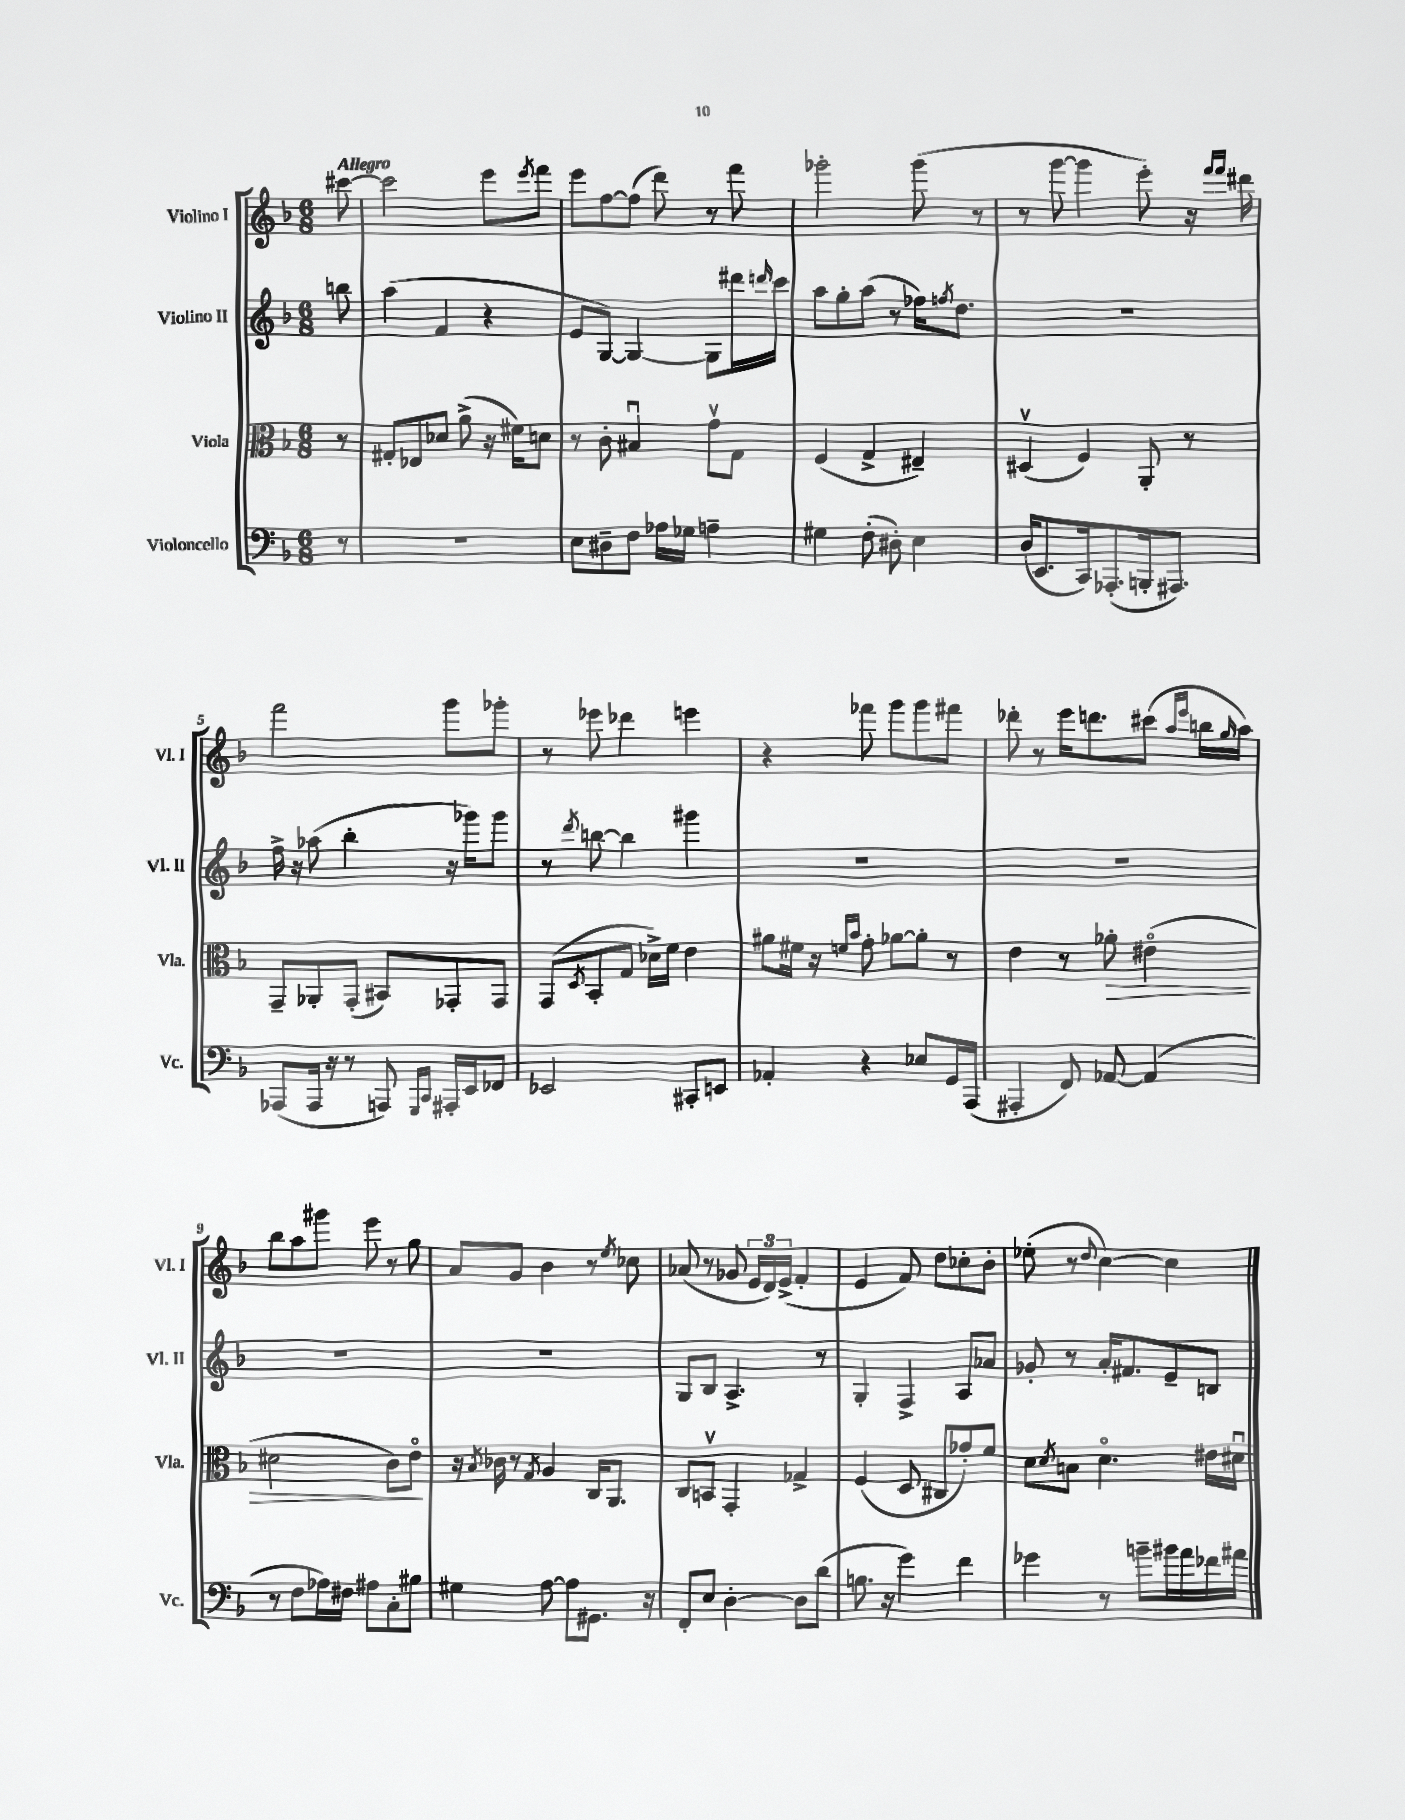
<<
\new StaffGroup <<
\new Staff = "s0" \with { instrumentName = "Violino I" shortInstrumentName = "Vl. I" } {
    \clef treble \key f \major \numericTimeSignature \time 6/8 \partial 8 \tempo "Allegro"
    cis'''8~ |
    cis'''2 e'''8 \acciaccatura { e'''8 } f'''8 |
    e'''8 f''8~ f''8( d'''8) r8 f'''8 |
    ges'''2-. ges'''8( r8 |
    r8 g'''8~ g'''4 e'''8-.) r16 \grace { f'''16 f'''16 } dis'''16 |
    f'''2 g'''8 ges'''8-. |
    r8 ees'''8 des'''4 e'''4 |
    r4 fes'''8 g'''8 g'''8 fis'''8 |
    des'''8-. r8 e'''16 d'''8. cis'''8( \grace { a''16 e'''16 } b''16 \grace { g''16 } a''16) |
    bes''8 a''8 gis'''8 e'''8 r8 g''8 |
    a'8 g'8 bes'4 r8 \acciaccatura { e''8 } ces''8 |
    aes'8( r8 ges'8 \tuplet 3/2 { e'16 d'16) e'16->( } f'4-. |
    e'4 f'8) d''8 ces''8-. bes'8-. |
    ees''8-.( r8 \appoggiatura { d''8 } c''4~) c''4 \bar "|." |
}
\new Staff = "s1" \with { instrumentName = "Violino II" shortInstrumentName = "Vl. II" } {
    \clef treble \key f \major \numericTimeSignature \time 6/8 \partial 8
    b''8 |
    a''4( f'4 r4 |
    e'8 g8~) g4~ g8 dis'''16 \grace { d'''16 } c'''16 |
    a''8 g''8-. a''8( r8 fes''16) \acciaccatura { f''8 } d''8. |
    R2. |
    f''16-> r16 aes''8( bes''4-. r16 ges'''16) ges'''8 |
    r8 \acciaccatura { d'''8 } b''8~ b''4 gis'''4 |
    R2. |
    R2. |
    R2. |
    R2. |
    g8 bes8 a4.-> r8 |
    g4-. f4-> a8 aes'8 |
    ges'8-. r8 a'16-. fis'8. e'8-- b8 \bar "|." |
}
\new Staff = "s2" \with { instrumentName = "Viola" shortInstrumentName = "Vla." } {
    \clef alto \key f \major \numericTimeSignature \time 6/8 \partial 8
    r8 |
    gis8-. ees8 des'8 a'8->( r16 fis'16) d'8 |
    r8 c'8-. bis4\downbow g'8\upbow g8 |
    f4( g4-> eis4--) |
    dis4\upbow( f4) a,8-. r8 |
    g,8-- aes,8-. g,8-.( bis,8) ges,8-. ges,8 |
    g,8( \acciaccatura { d8 } bes,8-. g8 des'16->) f'16 e'4 |
    ais'8 fis'16 r16 \grace { f'16 bes'16 } g'8-. aes'8~ aes'8-. r8 |
    e'4 r8 aes'8-.\> eis'4\flageolet( |
    dis'2 c'8) e'8\flageolet\! |
    r16 \acciaccatura { bes8 } ces'16 r8 \acciaccatura { g8 } a4 c16 a,8. |
    c8 b,8\upbow g,4-. ges4-> |
    f4( d8 cis8 ges'8-.) f'8 |
    d'8 \acciaccatura { d'8 } b8 d'4.\flageolet eis'16 dis'16\downbow \bar "|." |
}
\new Staff = "s3" \with { instrumentName = "Violoncello" shortInstrumentName = "Vc." } {
    \clef bass \key f \major \numericTimeSignature \time 6/8 \partial 8
    r8 |
    R2. |
    e8 dis8-- f8 aes16 ges16 a4-- |
    gis4 f8-.( dis8-.) e4 |
    d16( e,8. c,16) aes,,8.-.( b,,16-. ais,,8.) |
    aes,,8( aes,,16 r16 r8 a,,8) \grace { g,,16 c,16 } ais,,16-. e,16 fes,8 |
    ees,2 cis,8-. e,8 |
    aes,4-. r4 ees8 g,16 a,,16( |
    ais,,4-. f,8) aes,8~ aes,4( |
    r8 f8 aes16) fis16 ais8 c8-. bis8 |
    gis4 a8~ a8 gis,8. r16 |
    f,8-. e8 d4~-. d8 d'8( |
    b8. r16 g'4) f'4 |
    ges'4 r8 b'8-- bis'16 a'16 fes'16 ais'16 \bar "|." |
}
>>
>>
